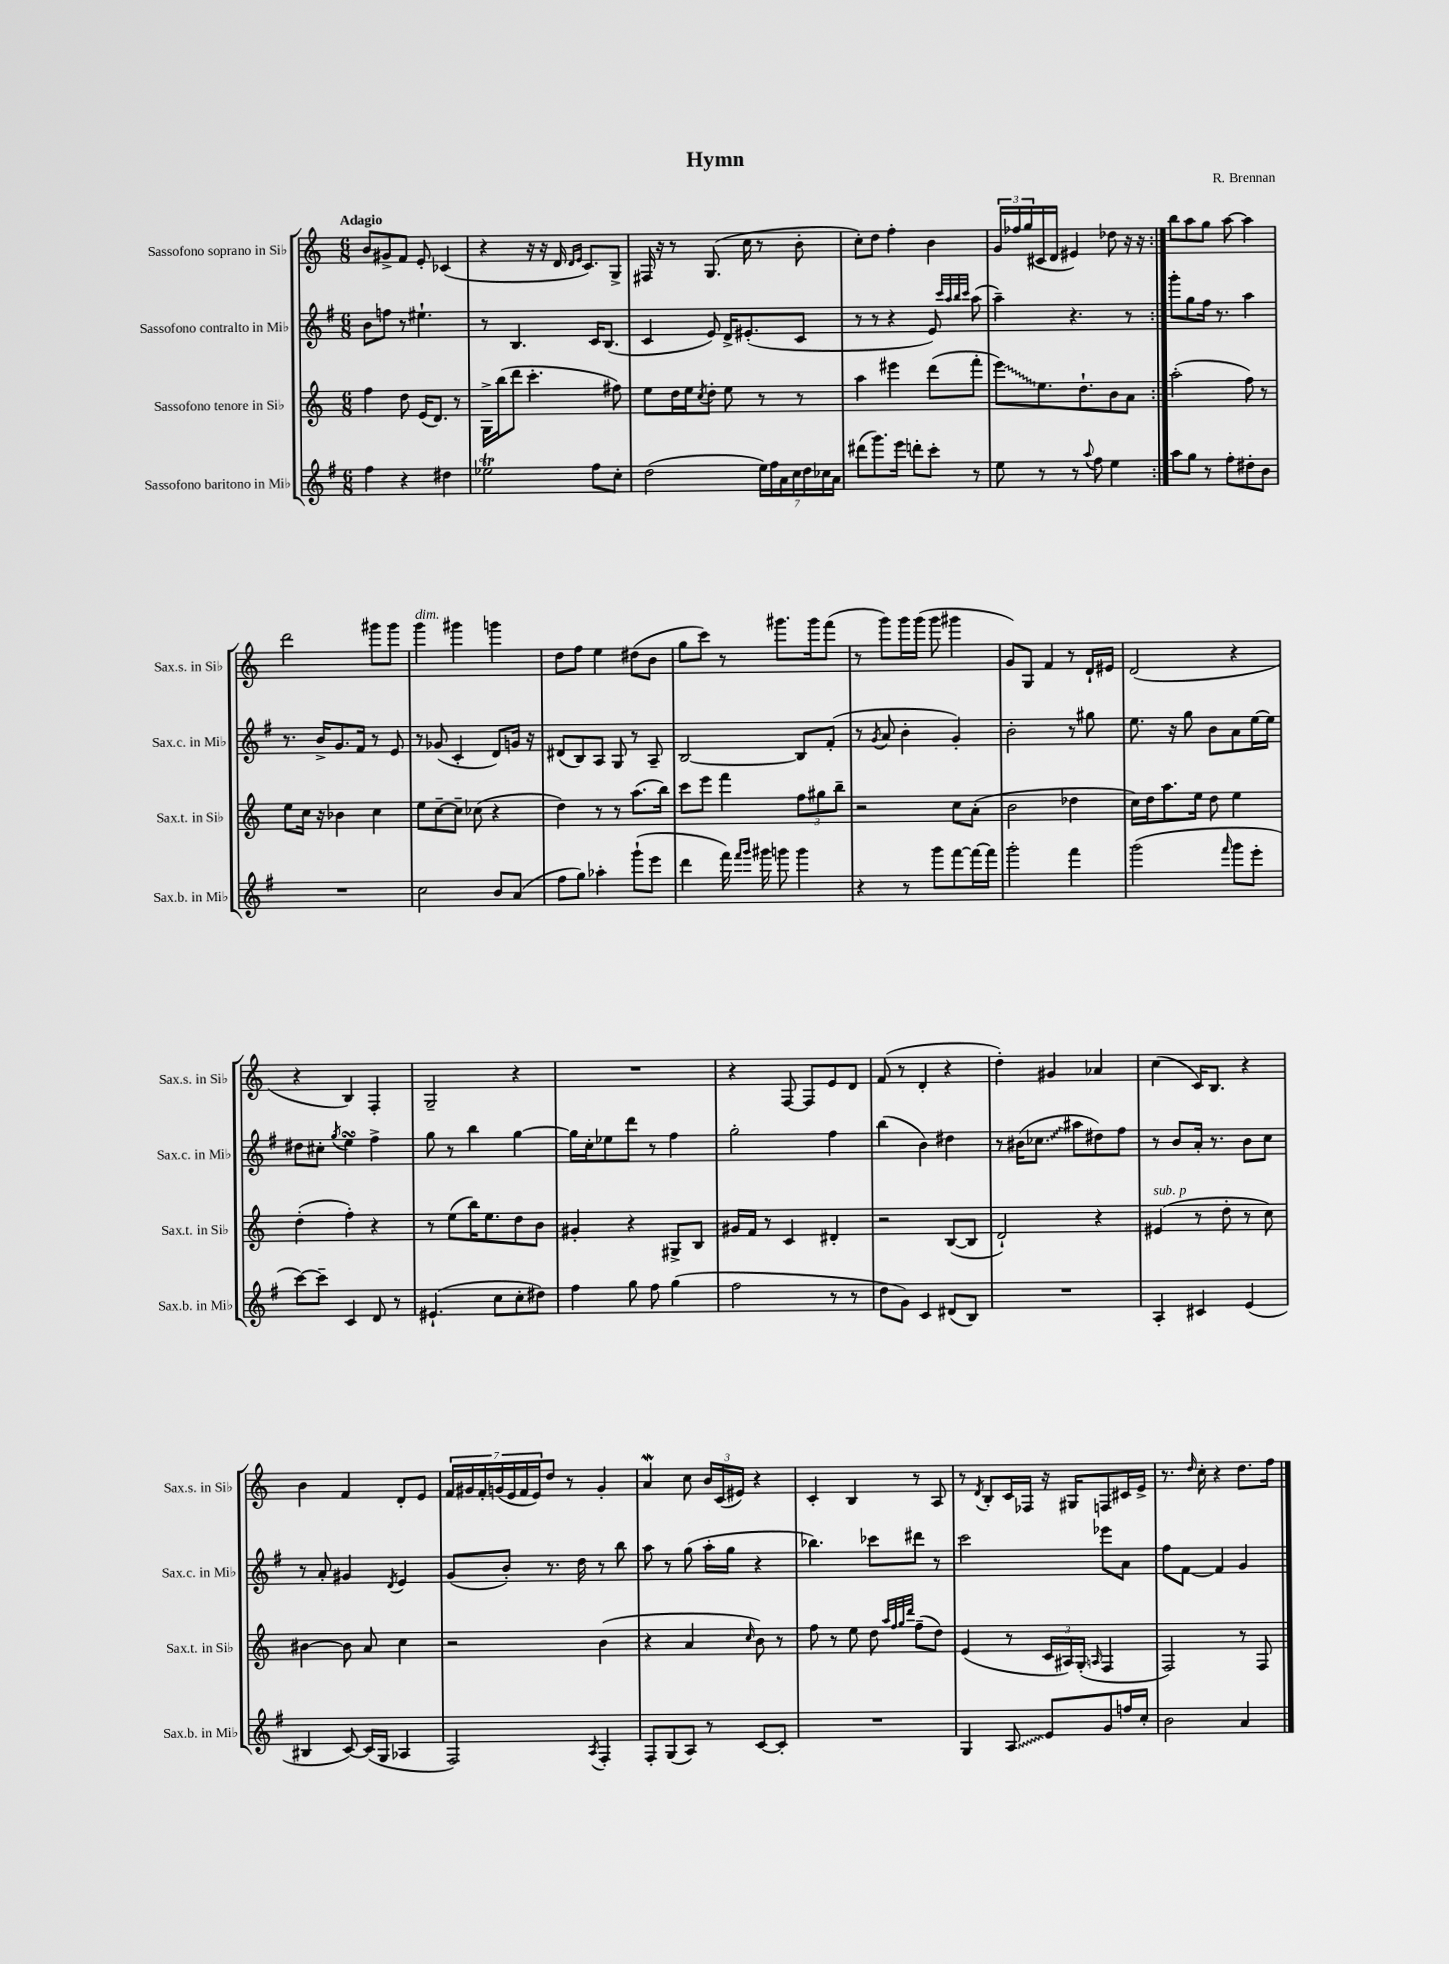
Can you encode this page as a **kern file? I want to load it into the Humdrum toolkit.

**kern	**kern	**kern	**kern
*staff4	*staff3	*staff2	*staff1
*clefG2	*clefG2	*clefG2	*clefG2
*k[f#]	*k[]	*k[f#]	*k[]
*M6/8	*M6/8	*M6/8	*M6/8
4ff#	4ff	8b	8b
.	.	8ff	8g#^
4r	8dd	8r	8f
.	(16e	4.ee#`	8e'
.	8.d)	.	.
4dd#	.	.	(4c-
.	8r	.	.
=	=	=	=
2ee-	16G^	8r	4r
.	(16bb	.	.
.	8ddd	4.B	.
.	4.ccc'	.	16r
.	.	.	16r
.	.	.	16d
.	.	.	16qqd
.	.	.	16qqe
.	.	.	8.c)
8ff#	.	16c	.
.	.	(8.B	.
8cc'	8ff#)	.	8G^
=	=	=	=
(2dd	8ee	4c	16F#
.	.	.	16r
.	16dd	.	8r
.	16ee	.	.
.	8qcc	.	.
.	8dd'	8e)	(8.G
.	8ee	16d^	.
.	.	(8.e#'	16cc
28ee)	8r	.	8r
28ff#	.	.	.
28a	.	.	.
28cc	.	.	.
.	8r	8c	8b'
28dd	.	.	.
28cc-	.	.	.
28a	.	.	.
=	=	=	=
(8ddd#	4aa	8r	8cc')
8.ggg)	.	8r	8dd
.	4eee#	4r	4ff'
16eee	.	.	.
8ddd'	.	.	.
8ccc'	(8ddd	8e)	4b
.	.	32qqccc	.
.	.	32qqaa	.
.	.	32qqbb	.
.	.	32qqccc	.
8r	8fff'	(8aa	.
=	=	=	=
8ee	8eee)	4aa~)	24g
.	.	.	24ff-
.	.	.	(24gg
8r	8.ee	.	16c#
.	.	.	16d
8r	.	4.r	4e#)
.	8.dd`	.	.
8qqaa	.	.	.
8ff#	.	.	.
4ee	8b	.	8dd-
.	8a	8r	16r
.	.	.	16r
=:|!	=:|!	=:|!	=:|!
8aa	(2aa'	8ggg'	8bb
8gg	.	8gg	8aa
8r	.	16ff#	8gg
.	.	8.r	.
8ff#'	.	.	[8aa
8dd#'	8ff)	4aa	4aa]
8b	8r	.	.
=	=	=	=
2.r	8ee	8.r	2ddd
.	16cc	.	.
.	16r	16b^	.
.	4b-	8.g	.
.	.	16f#	.
.	4cc	8r	8ggg#
.	.	8e	8ggg#
=	=	=	=
2cc	8ee	8r	4ggg
.	[8cc~	(8g-	.
.	8cc~]	4c'	4ggg#
.	(8cc-	.	.
8b	4r	8d)	4ggg
(8a	.	16g	.
.	.	16r	.
=	=	=	=
8ff#	4dd)	(8d#	8dd
8gg)	.	8B)	8ff
4aa-'	8r	8A	4ee
.	8r	8G	.
(8ggg`	(8.aa	8r	(8dd#
8eee	.	8A~	8b
.	16bb)	.	.
=	=	=	=
4ddd	8ccc	[2B	8gg
.	8eee	.	8ccc)
16fff#)	4fff	.	8r
16qqfff#	.	.	.
16qqggg	.	.	.
16ggg#	.	.	.
8ggg	.	.	8.ggg#
4ggg	12ff	8B]	.
.	.	.	16ggg#
.	12gg#	.	.
.	.	(8f#'	(8fff
.	12bb~	.	.
=	=	=	=
4r	2r	8r	8r
.	.	8qg	.
.	.	8a	8ggg)
8r	.	4b'	16ggg
.	.	.	(16ggg
8ggg	.	.	8ggg
[8fff#	8cc	4g')	4ggg#
16fff#_	(8a'	.	.
16fff#]	.	.	.
=	=	=	=
2ggg'	2b	2b'	8g)
.	.	.	8G
.	.	.	4f
4fff#	4dd-	8r	8r
.	.	8gg#	16d`
.	.	.	16e#
=	=	=	=
(2ggg	16cc)	8.ee	(2d
.	16dd	.	.
.	8.aa	.	.
.	.	16r	.
.	.	8gg	.
.	16ee	.	.
.	8dd	8b	.
16qqfff#	.	.	.
8ggg	4ee	8a	4r
8eee'	.	[16ee	.
.	.	16ee]	.
=	=	=	=
[8ccc)	(4dd'	8dd#	4r
8ccc~]	.	8cc#'	.
.	.	8qgg	.
4c	4ff')	4ee	4B)
8d	4r	4ff#^	4F'
8r	.	.	.
=	=	=	=
(4.e#`	8r	8gg	2G~
.	(8ee	8r	.
.	16bb)	4bb	.
.	8.ee	.	.
8cc	.	.	.
8cc'	8dd	[4gg	4r
8dd#)	8b	.	.
=	=	=	=
4ff#	4g#'	16gg]	2.r
.	.	16cc'	.
.	.	8ee-	.
8gg	4r	8ddd	.
8ff#	.	8r	.
(4gg	8G#^	4ff#	.
.	8B	.	.
=	=	=	=
2ff#	16g#	2gg'	4r
.	16f	.	.
.	8r	.	.
.	4c	.	[8F
.	.	.	8F]
8r	4d#'	4ff#	8e
8r	.	.	8d
=	=	=	=
8dd	2r	(4bb	(8f
8g)	.	.	8r
4c	.	4b)	4d'
(8d#	([8B	4dd#	4r
8B)	8B]	.	.
=	=	=	=
2.r	2d`)	8r	4dd')
.	.	(16b#	.
.	.	8.cc-	.
.	.	.	4g#
.	.	8aa#	.
.	4r	8dd#)	4a-
.	.	8ff#	.
=	=	=	=
4A'	(4e#	8r	(4cc
.	.	8b	.
4c#	8r	16a'	16c)
.	.	8.r	8.B
.	8dd'	.	.
(4e	8r	8b	4r
.	8cc)	8cc	.
=	=	=	=
4B#	[4b#	8r	4b
.	.	8a'	.
[8c)	8b#]	4g#	4f
(16c]	8a	.	.
16G	.	.	.
.	.	8qd	.
4A-	4cc	4e	8d'
.	.	.	8e
=	=	=	=
2F#)	2r	(8g	28f
.	.	.	28g#
.	.	.	28f'
.	.	.	(28g
.	.	8b')	.
.	.	.	28e
.	.	.	28f
.	.	.	28e)
.	.	8.r	8dd
.	.	.	8r
.	.	16dd	.
8qA	.	.	.
4F#'	(4b	8r	4g'
.	.	8bb	.
=	=	=	=
8F#'	4r	8aa	4a
(8G	.	8r	.
8A)	4a	(8gg	8cc
8r	.	16aa'	24b
.	.	.	(24c
.	.	16gg	.
.	.	.	24e#)
.	16qqcc	.	.
[8c	8b)	4r	4r
8c']	8r	.	.
=	=	=	=
2.r	8ff	4.bb-)	4c'
.	8r	.	.
.	8ee	.	4B
.	8dd	8ccc-	.
.	32qqaa	.	.
.	32qqff	.	.
.	32qqgg	.	.
.	32qqddd	.	.
.	(8ff~	8ddd#	8r
.	8dd)	8r	8A
=	=	=	=
4G	(4e	2ccc	8r
.	.	.	8qd
.	.	.	8B'
8A	8r	.	16c
.	.	.	16F-
8e	24c	.	16r
.	24A#)	.	.
.	.	.	16G#
.	(24G'	.	.
.	16qqA	.	.
8g	4F	8eee-	8F
16ff	.	8a	16c#
16cc'	.	.	16e^
=	=	=	=
2b	2F)	8ff#	8.r
.	.	[8f#	.
.	.	.	16qqdd
.	.	.	16cc'
.	.	4f#]	4r
4a	8r	4g	8.dd
.	8F	.	.
.	.	.	16ff
==	==	==	==
*-	*-	*-	*-
